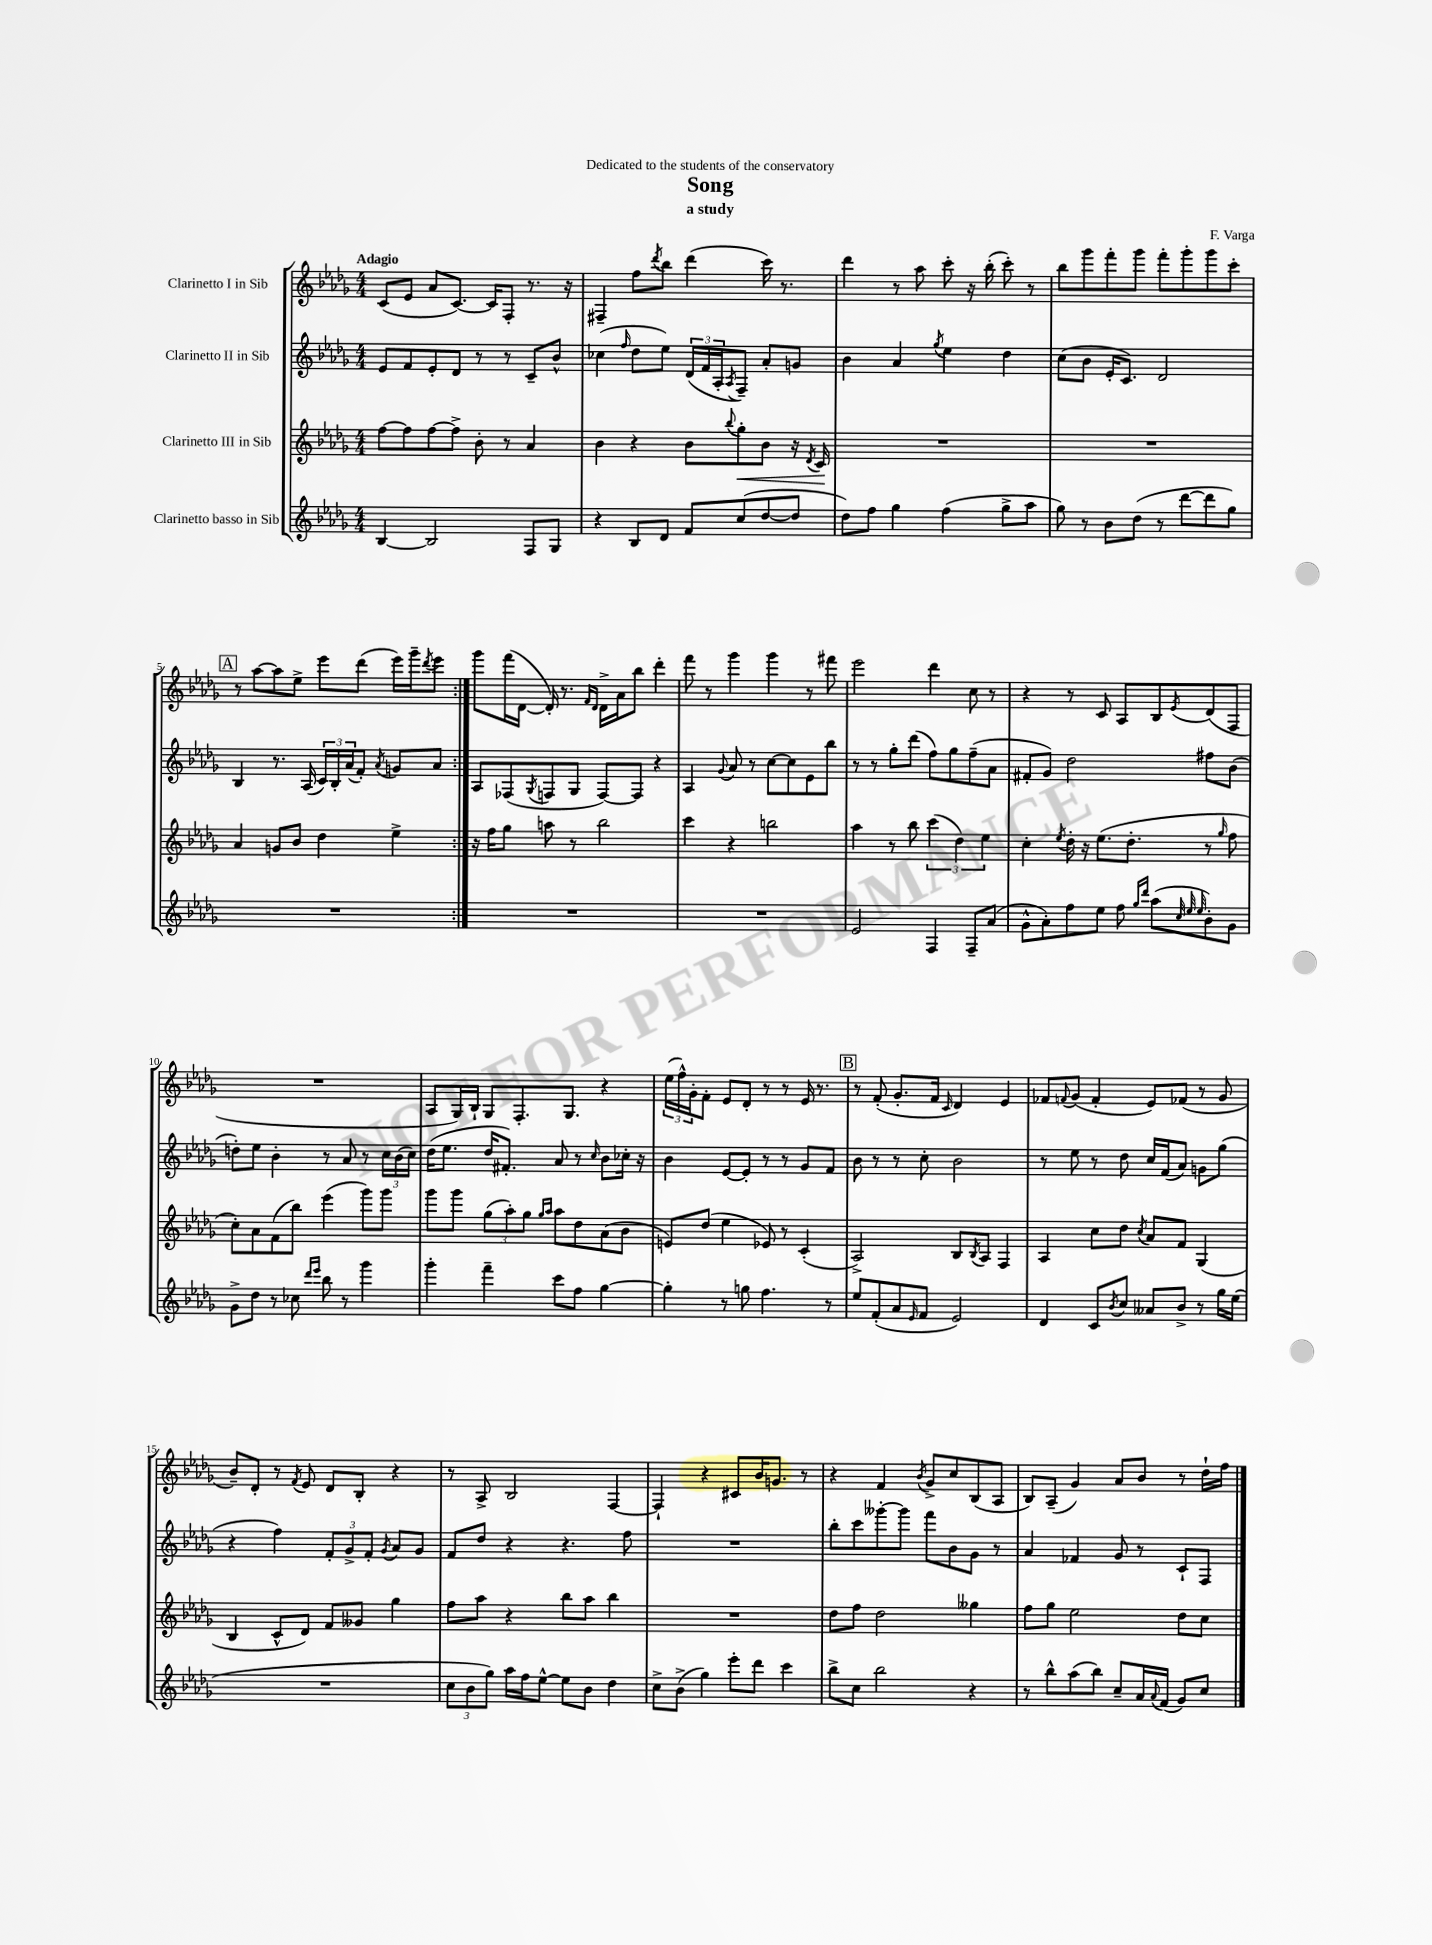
\header { title = "Song" composer = "F. Varga" subtitle = "a study" dedication = "Dedicated to the students of the conservatory" }
<<
\new StaffGroup <<
\new Staff = "s0" \with { instrumentName = "Clarinetto I in Sib" } {
    \clef treble \key des \major \numericTimeSignature \time 4/4 \tempo "Adagio"
    \repeat volta 2 { c'8( ees'8 aes'8 c'8.~) c'16 f8-. r8. r16 |
    fis4-- f''8 \acciaccatura { des'''8 } bes''8 des'''4( c'''16) r8. |
    des'''4 r8 aes''8 c'''8-. r16 bes''16-.( c'''8-.) r8 |
    bes''8 ges'''8 f'''8-. ges'''8 f'''8-. ges'''8-. ges'''8 c'''8-. |
    \mark \markup { \box "A" } r8 aes''8~ aes''8 ees''8-> ees'''8 des'''8( ees'''16) ges'''16-- \acciaccatura { des'''8 } ees'''8 | }
    ges'''8 f'''16( des'16~ des'16-.) r8. \grace { f'16 des'16 } des'16-> aes'16 bes''8 des'''4-. |
    f'''8 r8 ges'''4 ges'''4 r8 fis'''8 |
    ees'''2 des'''4 c''8 r8 |
    r4 r8 c'8 aes8 bes8 \acciaccatura { ees'8 } des'8( f8 |
    R1 |
    aes8 ges16) bes16-! ges8 f8.-. ges8. r4 |
    \tuplet 3/2 { ees''16( f''16-^) ges'16-. } f'8-. ees'8 des'8-. r8 r8 ees'16 r8. |
    \mark \markup { \box "B" } r8 f'8-.( ges'8.-. f'16 \grace { c'16 } des'4) ees'4 |
    fes'8 \appoggiatura { f'8 } ges'8( f'4-. ees'8) fes'8( r8 ges'8 |
    bes'8--) des'8-. r8 \acciaccatura { f'8 } ees'8 des'8 bes8-. r4 |
    r8 aes8-> bes2 f4~ |
    f4-! r4 cis'8 bes'16 g'8. r8 |
    r4 f'4 \acciaccatura { bes'8 } ges'8-> c''8 bes8( aes8 |
    bes8) aes8--( ges'4) aes'8 bes'8 r8 des''16-! f''16 \bar "|." |
}
\new Staff = "s1" \with { instrumentName = "Clarinetto II in Sib" } {
    \clef treble \key des \major \numericTimeSignature \time 4/4
    \repeat volta 2 { ees'8 f'8 ees'8-. des'8 r8 r8 c'8-- bes'8-^ |
    ces''4( \grace { f''16 } des''8 ees''8) \tuplet 3/2 { des'16( f'16 aes16-. } \acciaccatura { aes8 } f8--) aes'8-. g'8 |
    bes'4 aes'4 \acciaccatura { ges''8 } ees''4 des''4 |
    c''8( bes'8 ees'16-. c'8.) des'2 |
    \mark \markup { \box "A" } bes4 r8. aes16( \tuplet 3/2 { c'16) bes16-. aes'16( } f'8-.) \acciaccatura { aes'8 } g'8 aes'8 | }
    aes8 fes8( \acciaccatura { ges8 } f8 ges8 f8~) f8 r4 |
    aes4 \appoggiatura { ges'8 } aes'8 r8 c''8~ c''8 ees'8 bes''8 |
    r8 r8 ges''8-. des'''8( f''8) ges''8 f''8--( aes'8 |
    fis'8-. ges'8) des''2 fis''8 bes'8( |
    d''8-.) ees''8 bes'4-. r8 aes'8 r8 \tuplet 3/2 { c''16 bes'16( c''16) } |
    des''16( ees''8. des''16 fis'8.-.) aes'8 r8 \grace { c''16 } bes'8 ces''16-. r16 |
    bes'4 ees'8~ ees'8-. r8 r8 ges'8 f'8 |
    \mark \markup { \box "B" } bes'8 r8 r8 c''8-. bes'2 |
    r8 ees''8 r8 des''8 c''16 f'16( aes'8) g'8 ges''8( |
    r4 f''4) \tuplet 3/2 { f'8-. ges'8-> f'8-. } \acciaccatura { ges'8 } aes'8 ges'8 |
    f'8 des''8 r4 r4. f''8 |
    R1 |
    bes''8-. c'''8 geses'''8~-. geses'''8 f'''8 bes'8 ges'8 r8 |
    aes'4 fes'4 ges'8 r8 c'8-! f8 \bar "|." |
}
\new Staff = "s2" \with { instrumentName = "Clarinetto III in Sib" } {
    \clef treble \key des \major \numericTimeSignature \time 4/4
    \repeat volta 2 { f''8~ f''8 f''8~ f''8-> bes'8-. r8 aes'4 |
    bes'4 r4 bes'8 \appoggiatura { bes''8 } ges''8-.\< bes'8 r16 \acciaccatura { des'8 } c'16\! |
    R1 |
    R1 |
    \mark \markup { \box "A" } aes'4 g'8 bes'8 des''4 ees''4-> | }
    r16 f''16 ges''8 a''8 r8 bes''2 |
    c'''4 r4 b''2 |
    aes''4 r8 bes''8 \tuplet 3/2 { c'''4( des''4) ees''4 } |
    c''4-. \acciaccatura { ees''8 } des''16-. r16 ees''8.( des''8.-. r8 \grace { ges''16 } f''8 |
    c''8-.) aes'8 f'8( bes''8) ees'''4( ges'''8) ges'''8 |
    ges'''8 ges'''8 \tuplet 3/2 { ges''8( aes''8-.) ges''8 } \grace { ges''16 aes''16 } aes''8 des''8 aes'8( bes'8 |
    e'8) des''8( ees''4 ees'8) r8 c'4-.( |
    \mark \markup { \box "B" } aes2->) bes8 \acciaccatura { bes8 } aes8 f4 |
    aes4 c''8 des''8 \acciaccatura { c''8 } aes'8 f'8 ges4( |
    bes4 c'8-^ des'8) f'8 geses'8 ges''4 |
    f''8 aes''8 r4 bes''8 aes''8 bes''4 |
    R1 |
    des''8 f''8 des''2 geses''4 |
    f''8 ges''8 ees''2 des''8 c''8 \bar "|." |
}
\new Staff = "s3" \with { instrumentName = "Clarinetto basso in Sib" } {
    \clef treble \key des \major \numericTimeSignature \time 4/4
    \repeat volta 2 { bes4~ bes2 f8 ges8 |
    r4 bes8 des'8 f'8 c''8( des''8~ des''8 |
    des''8) f''8 ges''4 f''4( ges''8-> aes''8 |
    ges''8) r8 bes'8 des''8( r8 des'''8~ des'''8 ges''8) |
    \mark \markup { \box "A" } R1 | }
    R1 |
    R1 |
    ees'2 f4 f8-- aes'8( |
    ges'8-^ aes'8-.) f''8 ees''8 f''8 \grace { ges''16 des'''16 } aes''8( \grace { c''32 ees''32 ees''32 } bes'8-.) ges'8 |
    ges'8-> des''8 r8 ces''8 \grace { des'''16 ees'''16 } bes''8 r8 ges'''4 |
    ges'''4-. f'''4-- c'''8 f''8 ges''4~ |
    ges''4-. r8 g''8 f''4. r8 |
    \mark \markup { \box "B" } ees''8 f'8-.( aes'8 \grace { ees'16 } f'8 ees'2) |
    des'4 c'8 \acciaccatura { bes'8 } c''8 aeses'8 bes'8-> r8 ges''16 ees''16( |
    R1 |
    \tuplet 3/2 { c''8 bes'8 ges''8) } aes''16 f''16 ees''8~-^ ees''8 bes'8 des''4 |
    c''8-> bes'8->( ges''4) ees'''8-. des'''8 c'''4 |
    bes''8-> c''8 bes''2 r4 |
    r8 bes''8-^ aes''8( bes''8) c''8-- aes'16 \appoggiatura { aes'8 } f'16( ges'8) c''8 \bar "|." |
}
>>
>>
